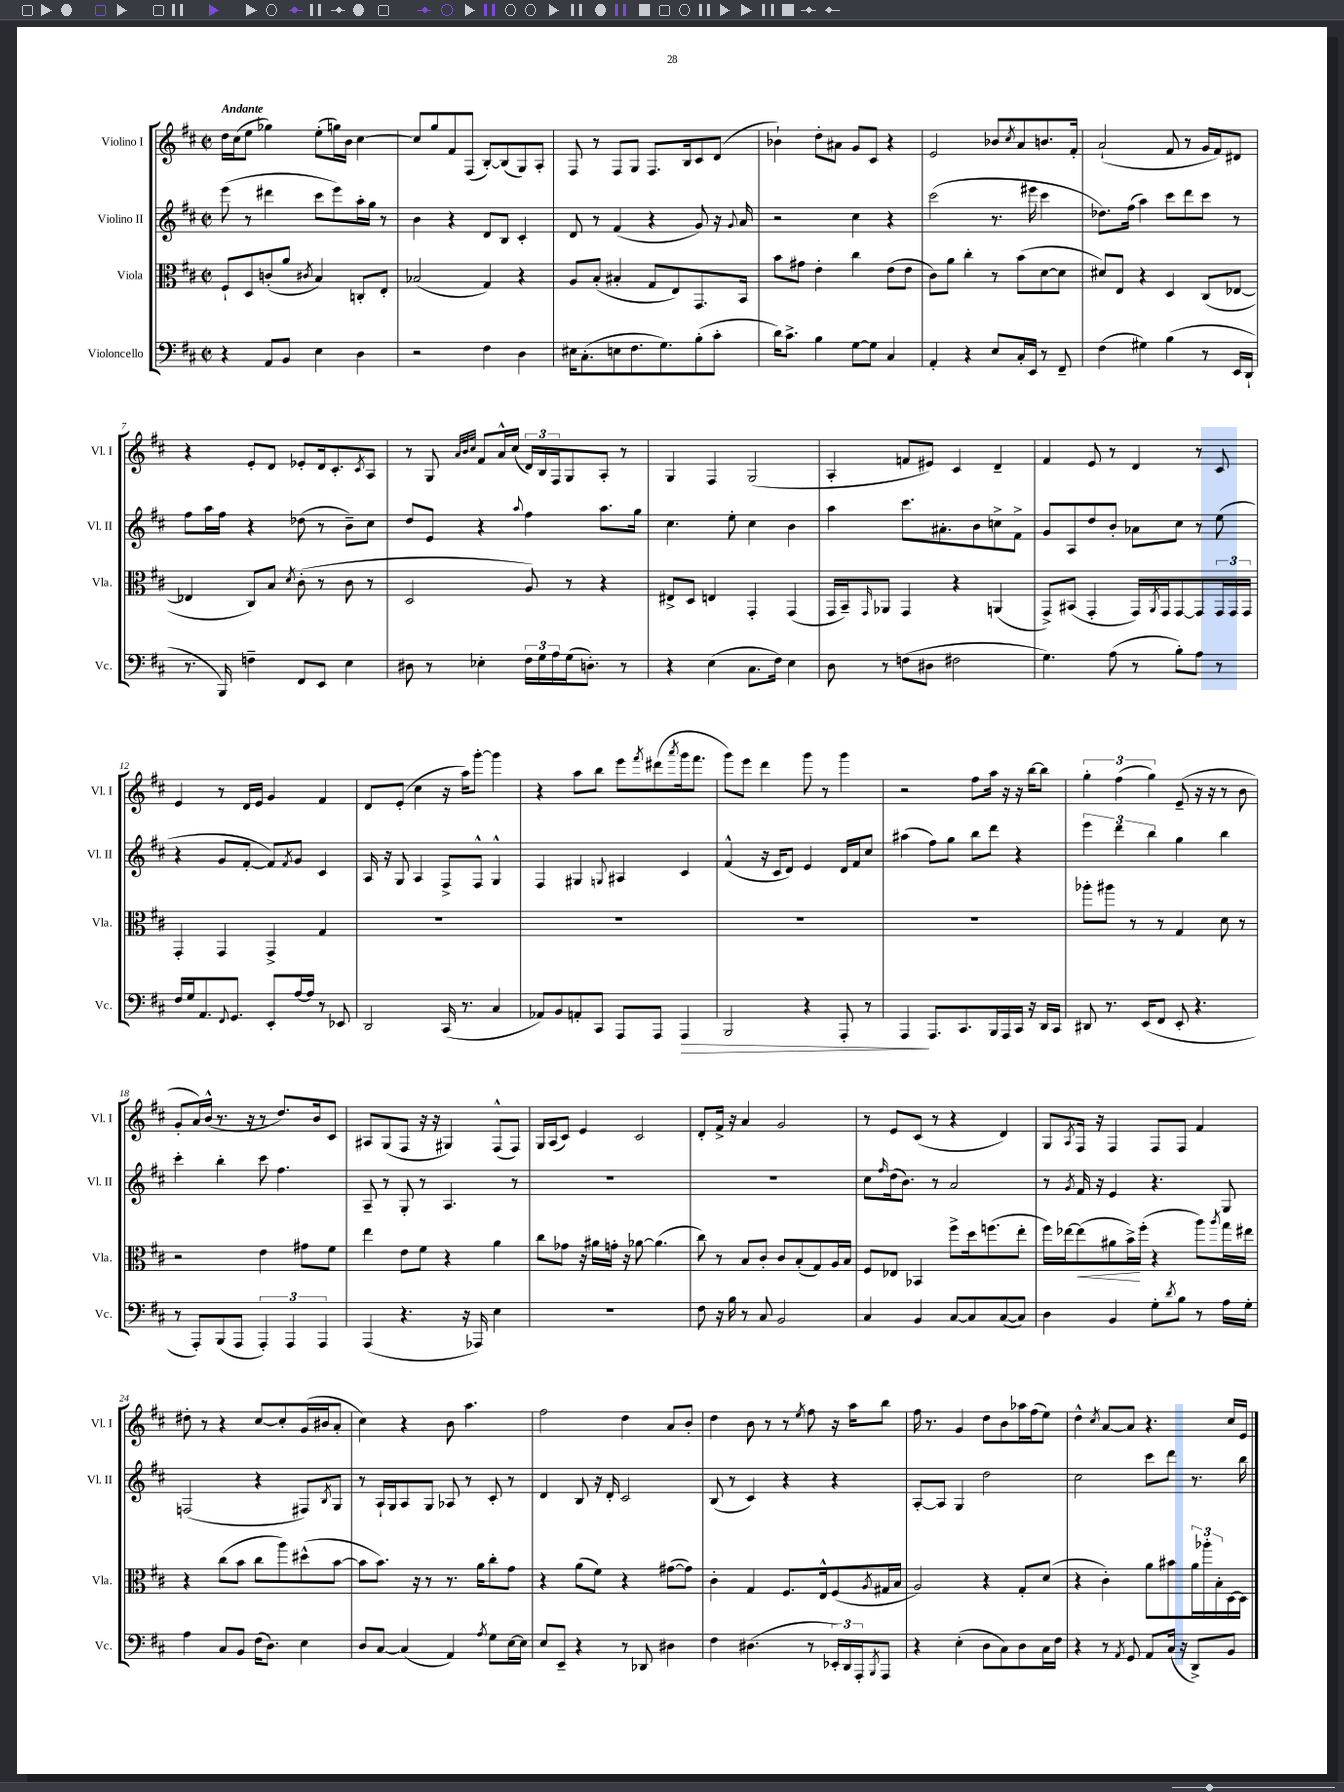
<<
\new StaffGroup <<
\new Staff = "s0" \with { instrumentName = "Violino I" shortInstrumentName = "Vl. I" } {
    \clef treble \key d \major \defaultTimeSignature \time 2/2 \tempo "Andante"
    d''16 cis''16( e''8 ges''4) e''8-.( g''16) b'16 cis''4~ |
    cis''8 g''8 fis'8 fis8( b8~-.) b8( g8) a8-. |
    fis8 r8 fis8 g8 fis8. b16 cis'8 d'8( |
    bes'4-!) d''8-. ais'8 g'8 cis'8 r4 |
    e'2 bes'8 \acciaccatura { cis''8 } a'8 b'8. fis'16-. |
    a'2-!( fis'8 r8 g'16 fis'16) dis'8 |
    r4 e'8-. d'8 ees'8-. d'16 cis'8.-. \acciaccatura { cis'8 } a8 |
    r8 g8 \grace { a'32 b'32 cis''32 } fis'8 a'16-^ cis''16( \tuplet 3/2 { d'16) b16 fis16 } g8 a8-. r8 |
    g4 fis4 g2( |
    a4-. f'8 eis'8) cis'4 d'4-- |
    fis'4 e'8 r8 d'4 r8 cis'8 |
    e'4 r8 d'16 e'16 g'4 fis'4 |
    d'8 e'8-.( cis''4 r16 a''16) g'''8~-. g'''4 |
    r4 a''8 b''8 e'''8 \acciaccatura { fis'''8 } dis'''8( \acciaccatura { a'''8 } g'''16 fis'''8. |
    g'''8) e'''8 d'''4 g'''8 r8 g'''4 |
    r2 fis''8 a''16 r16 r16 b''16~ b''8 |
    \tuplet 3/2 { g''4-. fis''4( g''4) } e'8--( r16 r16 r8 b'8 |
    g'8-. a'16) b'16-^( r8. r16 r8 d''8.) b'16 cis'8 |
    ais8 g8( fis8 r16 r16 gis4) fis8-^( fis8) |
    g16 a16( cis'8) e'4 cis'2 |
    d'8-. fis'16-> r16 a'4 g'2 |
    r8 e'8 cis'8( r8 r4 d'4) |
    g8 \acciaccatura { a8 } fis16 r16 fis4 fis8 fis8 fis'4 |
    dis''8-. r8 r4 cis''8~ cis''8-. g'16( bis'16 a'8-. |
    cis''4) r4 b'8 a''4. |
    fis''2 d''4 a'8 b'8-. |
    d''4 b'8 r8 r8 \acciaccatura { e''8 } fis''8 r16 a''16 b''8 |
    fis''16 r8. g'4 d''8 b'8 aes''16 fis''16( e''8) |
    d''4-^ \acciaccatura { cis''8 } a'8~ a'8 r4. cis''16 e'16 \bar "|." |
}
\new Staff = "s1" \with { instrumentName = "Violino II" shortInstrumentName = "Vl. II" } {
    \clef treble \key d \major \defaultTimeSignature \time 2/2
    e'''8( r8 dis'''4 cis'''8 e'''8) a''16-. g''16 r8 |
    b'4 r4 d'8 b8 cis'4-. |
    d'8 r8 fis'4( r4 g'8) r16 \appoggiatura { g'8 } a'16 |
    r2 cis''4 r4 |
    cis'''2( r8. eis'''16 cis'''4 |
    des''8.) fis''16( a''4) cis'''8 d'''8 cis'''8 r8 |
    fis''8 a''16 fis''16 r4 des''8( r8 b'8--) cis''8 |
    d''8 e'8 r4 \appoggiatura { a''8 } fis''4 a''8. g''16 |
    cis''4. e''8-. cis''4 b'4 |
    a''4 cis'''8. ais'8.-. b'8 c''8-> fis'8-> |
    g'8 a8 d''8 b'8-. aes'8 cis''8 r8 e''8( |
    r4 g'8 fis'8~-. fis'8) \acciaccatura { fis'8 } g'8 cis'4 |
    a16 r16 g8 a4 fis8-> fis8-^ g4-^ |
    fis4 gis4 \appoggiatura { g8 } ais4 cis'4 |
    fis'4-^( r16 cis'16 d'8) e'4 d'16 fis'16 cis''8 |
    ais''4( fis''8) g''8 b''8 d'''8 r4 |
    \tuplet 3/2 { e'''4 d'''4 b''4 } g''4 b''4 |
    cis'''4-. b''4-. cis'''8 fis''4. |
    a8-- r8 g8-. r8 a4. r8 |
    R1 |
    R1 |
    cis''8 \grace { fis''16 } d''16( b'8.) r8 a'2 |
    r8 \acciaccatura { g'8 } fis'16 r16 e'4 r4. g8 |
    f2( r4 fis8) \acciaccatura { b8 } g8 |
    r8 a16-! g16 a8 g8 aes8 r8 cis'8-. r8 |
    d'4 b8 r16 d'16-. cis'2 |
    b8( r8 cis'4) r4 r4 |
    a8~-. a8 g4 d''2 |
    cis''2 cis'''8 d'''8 r8. b''16 \bar "|." |
}
\new Staff = "s2" \with { instrumentName = "Viola" shortInstrumentName = "Vla." } {
    \clef alto \key d \major \defaultTimeSignature \time 2/2
    fis8-! d8 c'8-.( a'8 \acciaccatura { cis'8 } b4) c8-. e8-. |
    bes2( g4) r4 |
    a8 b8-.( bis4-. g8 e8) g,8. b,16 |
    b'8 gis'8 e'4-. cis''4 e'8( e'8 |
    cis'8) a'8 cis''4-. r8 b'8( d'8~ d'8 |
    dis'8) e8 r4 d4 cis8( ees8~ |
    ees4 cis8) b8 \acciaccatura { d'8 } cis'8-.( r8 cis'8 r8 |
    d2 a8) r8 r4 |
    eis8-> d8 e4 g,4-. g,4( |
    g,16 b,16--) \grace { g,16 } aes,8 g,4 r4 a,4( |
    g,8->) bis,8( g,4-. g,16) \acciaccatura { a,8 } g,16 g,8~ g,8 \tuplet 3/2 { g,16 g,16 g,16 } |
    g,4-. g,4 g,4-> g4 |
    R1 |
    R1 |
    R1 |
    R1 |
    aes''8-. ais''8 r8 r8 g4 d'8 r8 |
    r2 e'4 gis'8 fis'8 |
    e''4 e'8 fis'8 r4 a'4 |
    cis''8 ges'8 r16 ais'16 g'16-. r16 aes'8~ aes'4.( |
    cis''8) r8 b8 cis'8-. cis'8 b8-.( g8) a16 b16 |
    fis8 ees8 bes,4 fis''8-> d''16 f''8.( e''8-. |
    fis''16) ees''16~ ees''8\<( ais'8 b'16->\!) fis''16-.( r4 a''8) \acciaccatura { a''8 } g''16 eis''16 |
    r4 cis''8( b'8 cis''8 a''8) dis''8-^( b'8~ |
    b'8 b'8.) r16 r8 r8. a'16 cis''8-. g'8 |
    r4 a'8( fis'8) r4 gis'8~( gis'8) |
    cis'4-. g4 fis8. e16-^ fis8( \acciaccatura { a8 } gis16 b16 |
    a2) r4 g8-. d'8( |
    r4 cis'4-.) a'8 bis'8 \tuplet 3/2 { a'16 aes''16-. b16-. } d16~ d16 \bar "|." |
}
\new Staff = "s3" \with { instrumentName = "Violoncello" shortInstrumentName = "Vc." } {
    \clef bass \key d \major \defaultTimeSignature \time 2/2
    r4 a,8 b,8 e4 d4 |
    r2 fis4 d4 |
    eis16 cis8.-.( e8 fis8. g8.) b8-.( cis'8-. |
    d'16) cis'8.-> b4 g8~ g8 cis4 |
    a,4-. r4 e8 cis16-. e,16 r8 fis,8-- |
    fis4( gis4) b4( r8 e,16 d,16-! |
    r8. b,,16) f4-- fis,8 e,8 e4 |
    dis8 r8 ees4-. \tuplet 3/2 { fis16 g16 a16 } g16( d8.-.) r8 |
    r4 e4( cis8. fis16) e4 |
    d8 r8 f8( dis8 fis2 |
    g4.) a8( r8 b8-.) a8 r8 |
    fis16 g16 a,8. \appoggiatura { fis,8 } g,8. e,8-. a16~ a16 r8 ees,8 |
    d,2 cis,16( r8. cis4 |
    aes,8) b,8 a,8-. cis,8 a,,8 a,,8 a,,4\> |
    b,,2 r4 a,,8-. r8 |
    a,,4\! a,,8. cis,8. b,,16 a,,16 cis,16 r16 d,16 cis,16 |
    dis,8 r8. e,16( fis,8 e,8-. r4. |
    r8 a,,8-.) b,,8( a,,8 \tuplet 3/2 { a,,4-.) a,,4 a,,4 } |
    a,,4( r4. r16 aes,,16) e4 |
    R1 |
    fis8 r16 b16 r8 cis8 b,2 |
    cis4 b,4 cis8~ cis8 cis8~( cis8) |
    d4 b,4 g8-. \acciaccatura { d'8 } b8 r8 a16 g16-. |
    a4 cis8 b,8 fis16( d8.) e4 |
    d8 cis8~ cis4( a,4) \acciaccatura { a8 } g8 e16~ e16 |
    e8 e,8-- r4 r8 des,8 dis4 |
    fis4 dis4.( r8 \tuplet 3/2 { ees,16-.) d,16 a,,16-. } \acciaccatura { b,,8 } a,,8 |
    r4 e4-.( d8 cis8) d8 cis16 fis16 |
    r4 r8 \acciaccatura { a,8 } g,8 a,8 cis16( r16 d,8->) b,8 \bar "|." |
}
>>
>>
